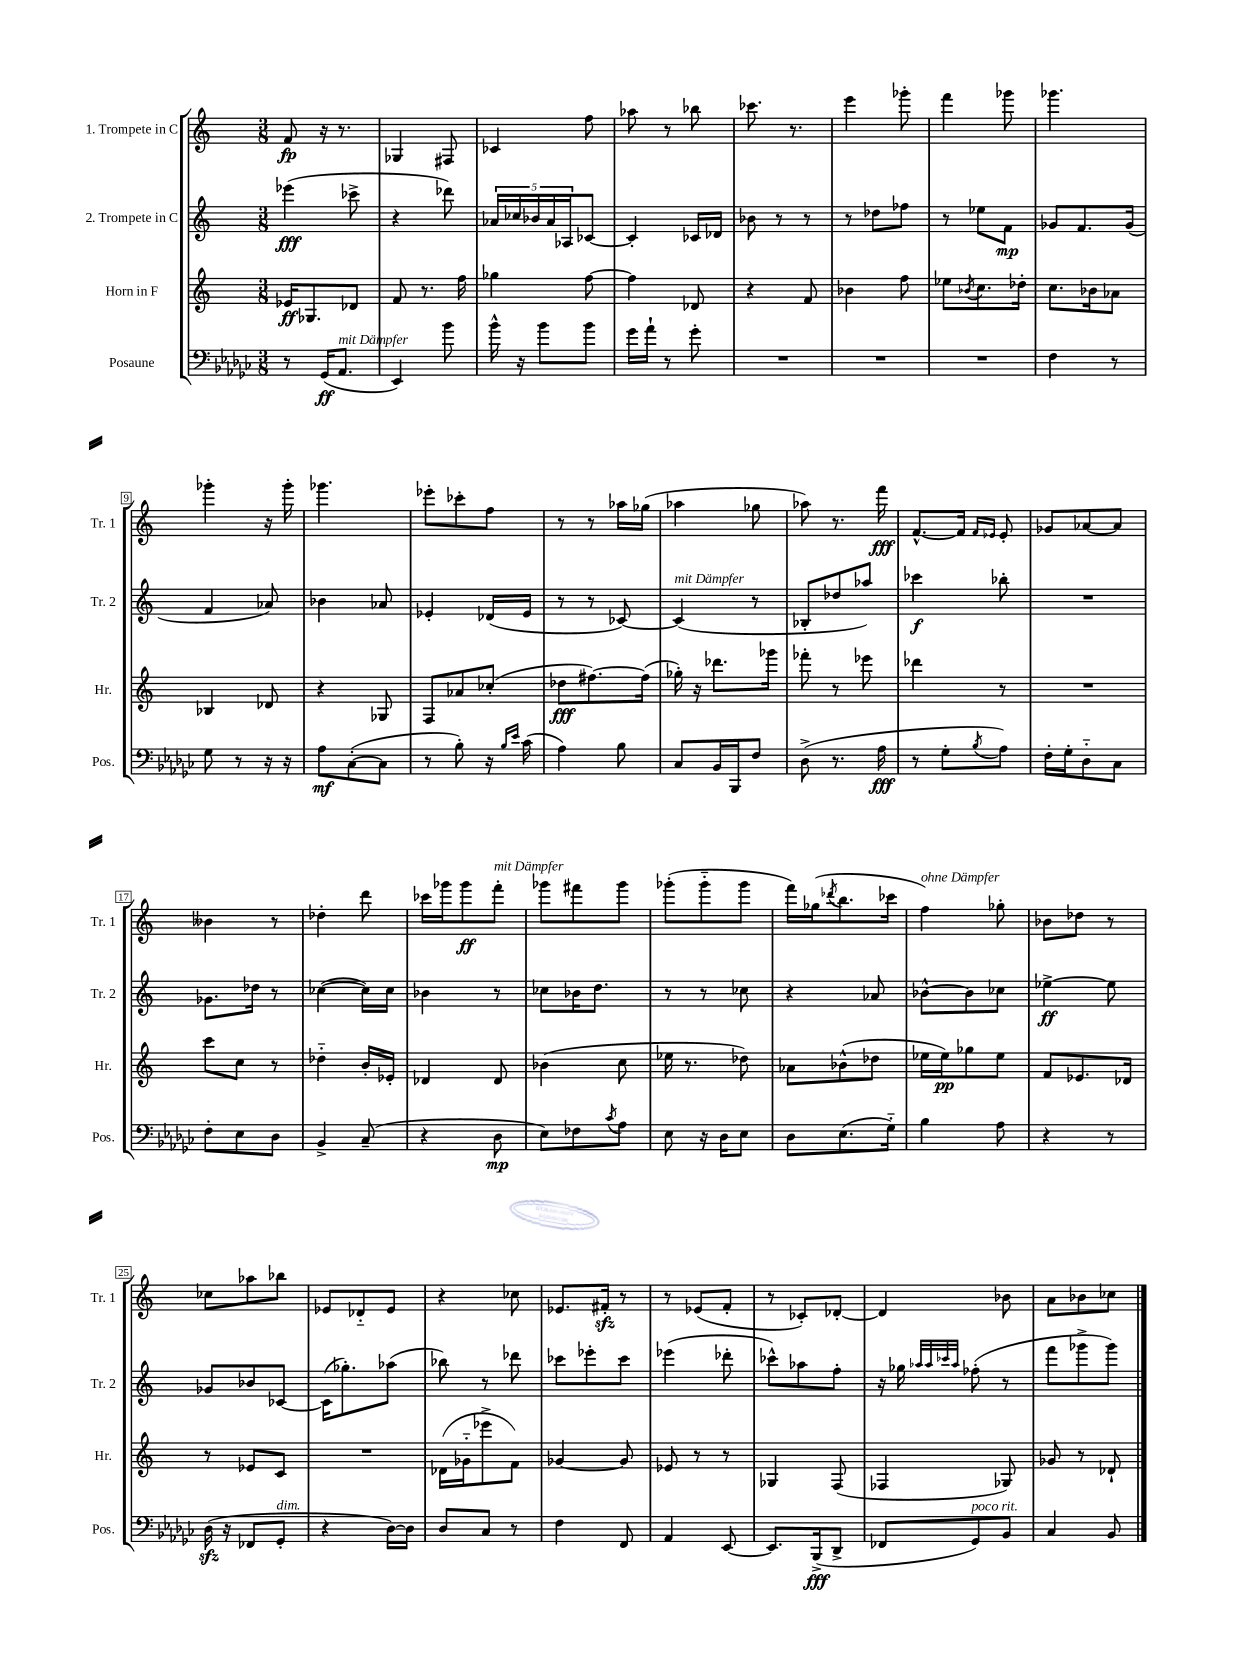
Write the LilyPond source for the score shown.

<<
\new StaffGroup <<
\new Staff = "s0" \with { instrumentName = "1. Trompete in C" shortInstrumentName = "Tr. 1" } {
    \clef treble \key c \major \numericTimeSignature \time 3/8
    f'8\fp r16 r8. |
    ges4 fis8 |
    ces'4 f''8 |
    aes''8 r8 bes''8 |
    ces'''8. r8. |
    e'''4 ges'''8-. |
    f'''4 ges'''8 |
    ges'''4. |
    ges'''4-. r16 ges'''16-. |
    ges'''4. |
    ees'''8-. ces'''8-. f''8 |
    r8 r8 aes''16 ges''16( |
    aes''4 ges''8 |
    aes''8) r8. f'''16\fff |
    f'8.~-^ f'16 \grace { f'16 ees'16 } ees'8-. |
    ges'8 aes'8~ aes'8 |
    beses'4 r8 |
    des''4-. d'''8 |
    ces'''16 ges'''16 ges'''8\ff f'''8-.^\markup { \italic "mit Dämpfer" } |
    ges'''8 fis'''8 ges'''8 |
    ges'''8-.( ges'''8-_ ges'''8 |
    f'''16) ges''16( \acciaccatura { des'''8 } b''8. ces'''16 |
    f''4^\markup { \italic "ohne Dämpfer" }) ges''8-. |
    bes'8 des''8 r8 |
    ces''8 aes''8 bes''8 |
    ees'8 des'8-_ ees'8 |
    r4 ces''8 |
    ees'8. fis'16-.\sfz r8 |
    r8 ees'8( f'8-. |
    r8 ces'8-.) des'8~-. |
    des'4 bes'8 |
    a'8 bes'8 ces''8 \bar "|." |
}
\new Staff = "s1" \with { instrumentName = "2. Trompete in C" shortInstrumentName = "Tr. 2" } {
    \clef treble \key c \major \numericTimeSignature \time 3/8
    ees'''4\fff( ces'''8-> |
    r4 des'''8) |
    \tuplet 5/4 { aes'16 ces''16 bes'16 aes'16 aes16 } ces'8~ |
    ces'4-. ces'16 des'16 |
    bes'8 r8 r8 |
    r8 des''8 fes''8 |
    r8 ees''8 f'8\mp |
    ges'8 f'8. ges'16( |
    f'4 aes'8) |
    bes'4 aes'8 |
    ees'4-. des'16( ees'16 |
    r8 r8 ces'8~) |
    ces'4^\markup { \italic "mit Dämpfer" }( r8 |
    bes8-. des''8 aes''8) |
    ces'''4\f bes''8-. |
    R4. |
    ges'8. des''16 r8 |
    ces''4~( ces''16) ces''16 |
    bes'4 r8 |
    ces''8 bes'16 d''8. |
    r8 r8 ces''8 |
    r4 aes'8 |
    bes'8~-^ bes'8 ces''8 |
    ees''4~->\ff ees''8 |
    ges'8 bes'8 ces'8~ |
    ces'16( ges''8.-.) aes''8( |
    bes''8) r8 des'''8 |
    ces'''8 ees'''8-. ces'''8 |
    ees'''4( des'''8-. |
    ces'''8-^) aes''8 f''8-. |
    r16 ges''16 \grace { aes''32 aes''32 ces'''32 aes''32 } fes''8-.( r8 |
    f'''8 ges'''8-> ges'''8) \bar "|." |
}
\new Staff = "s2" \with { instrumentName = "Horn in F" shortInstrumentName = "Hr." } {
    \clef treble \key c \major \numericTimeSignature \time 3/8
    ees'16\ff ges8. des'8 |
    f'8 r8. f''16 |
    ges''4 f''8~ |
    f''4 des'8 |
    r4 f'8 |
    bes'4 f''8 |
    ees''8 \acciaccatura { bes'8 } c''8. des''16-. |
    c''8. bes'16 aes'8 |
    bes4 des'8 |
    r4 ges8 |
    f8 aes'8 ces''8-.( |
    des''8\fff fis''8.~) fis''16( |
    ges''16-.) r16 des'''8. ges'''16 |
    fes'''8-. r8 ees'''8 |
    des'''4 r8 |
    R4. |
    c'''8 c''8 r8 |
    des''4-_ b'16-. ees'16-. |
    des'4 des'8 |
    bes'4( c''8 |
    ees''16 r8. des''8) |
    aes'8 bes'8-^( des''8 |
    ees''16 ees''16\pp) ges''8 ees''8 |
    f'8 ees'8. des'16 |
    r8 ees'8 c'8 |
    R4. |
    des'16( ges'16-_ ees'''8-> f'8) |
    ges'4~ ges'8 |
    ees'8 r8 r8 |
    ges4 f8( |
    fes4 ges8) |
    ges'8 r8 des'8-! \bar "|." |
}
\new Staff = "s3" \with { instrumentName = "Posaune" shortInstrumentName = "Pos." } {
    \clef bass \key ges \major \numericTimeSignature \time 3/8
    r8 ges,16\ff( aes,8.^\markup { \italic "mit Dämpfer" } |
    ees,4) bes'8 |
    bes'16-^ r16 bes'8 bes'8 |
    ges'16 aes'16-! r8 ges'8-. |
    R4. |
    R4. |
    R4. |
    f4 r8 |
    ges8 r8 r16 r16 |
    aes8\mf ces8~-.( ces8 |
    r8 bes8-.) r16 \grace { bes16 ees'16 } ces'16( |
    aes4) bes8 |
    ces8 bes,16 bes,,16 f8 |
    des8->( r8. aes16\fff |
    r8 ges8-. \acciaccatura { bes8 } aes8) |
    f16-. ges16-. des8-_ ces8 |
    f8-. ees8 des8 |
    bes,4-> ces8--( |
    r4 des8\mp |
    ees8) fes8 \acciaccatura { ces'8 } aes8 |
    ees8 r16 des16 ees8 |
    des8 ees8.( ges16-_) |
    bes4 aes8 |
    r4 r8 |
    des16\sfz( r16 fes,8 ges,8-.^\markup { \italic "dim." } |
    r4 des16~) des16 |
    des8 ces8 r8 |
    f4 f,8 |
    aes,4 ees,8~ |
    ees,8. bes,,16->\fff( des,8-> |
    fes,8 ges,8^\markup { \italic "poco rit." }) bes,8 |
    ces4 bes,8 \bar "|." |
}
>>
>>
\layout { \context { \Score \override BarNumber.stencil = #(make-stencil-boxer 0.1 0.3 ly:text-interface::print) } }
